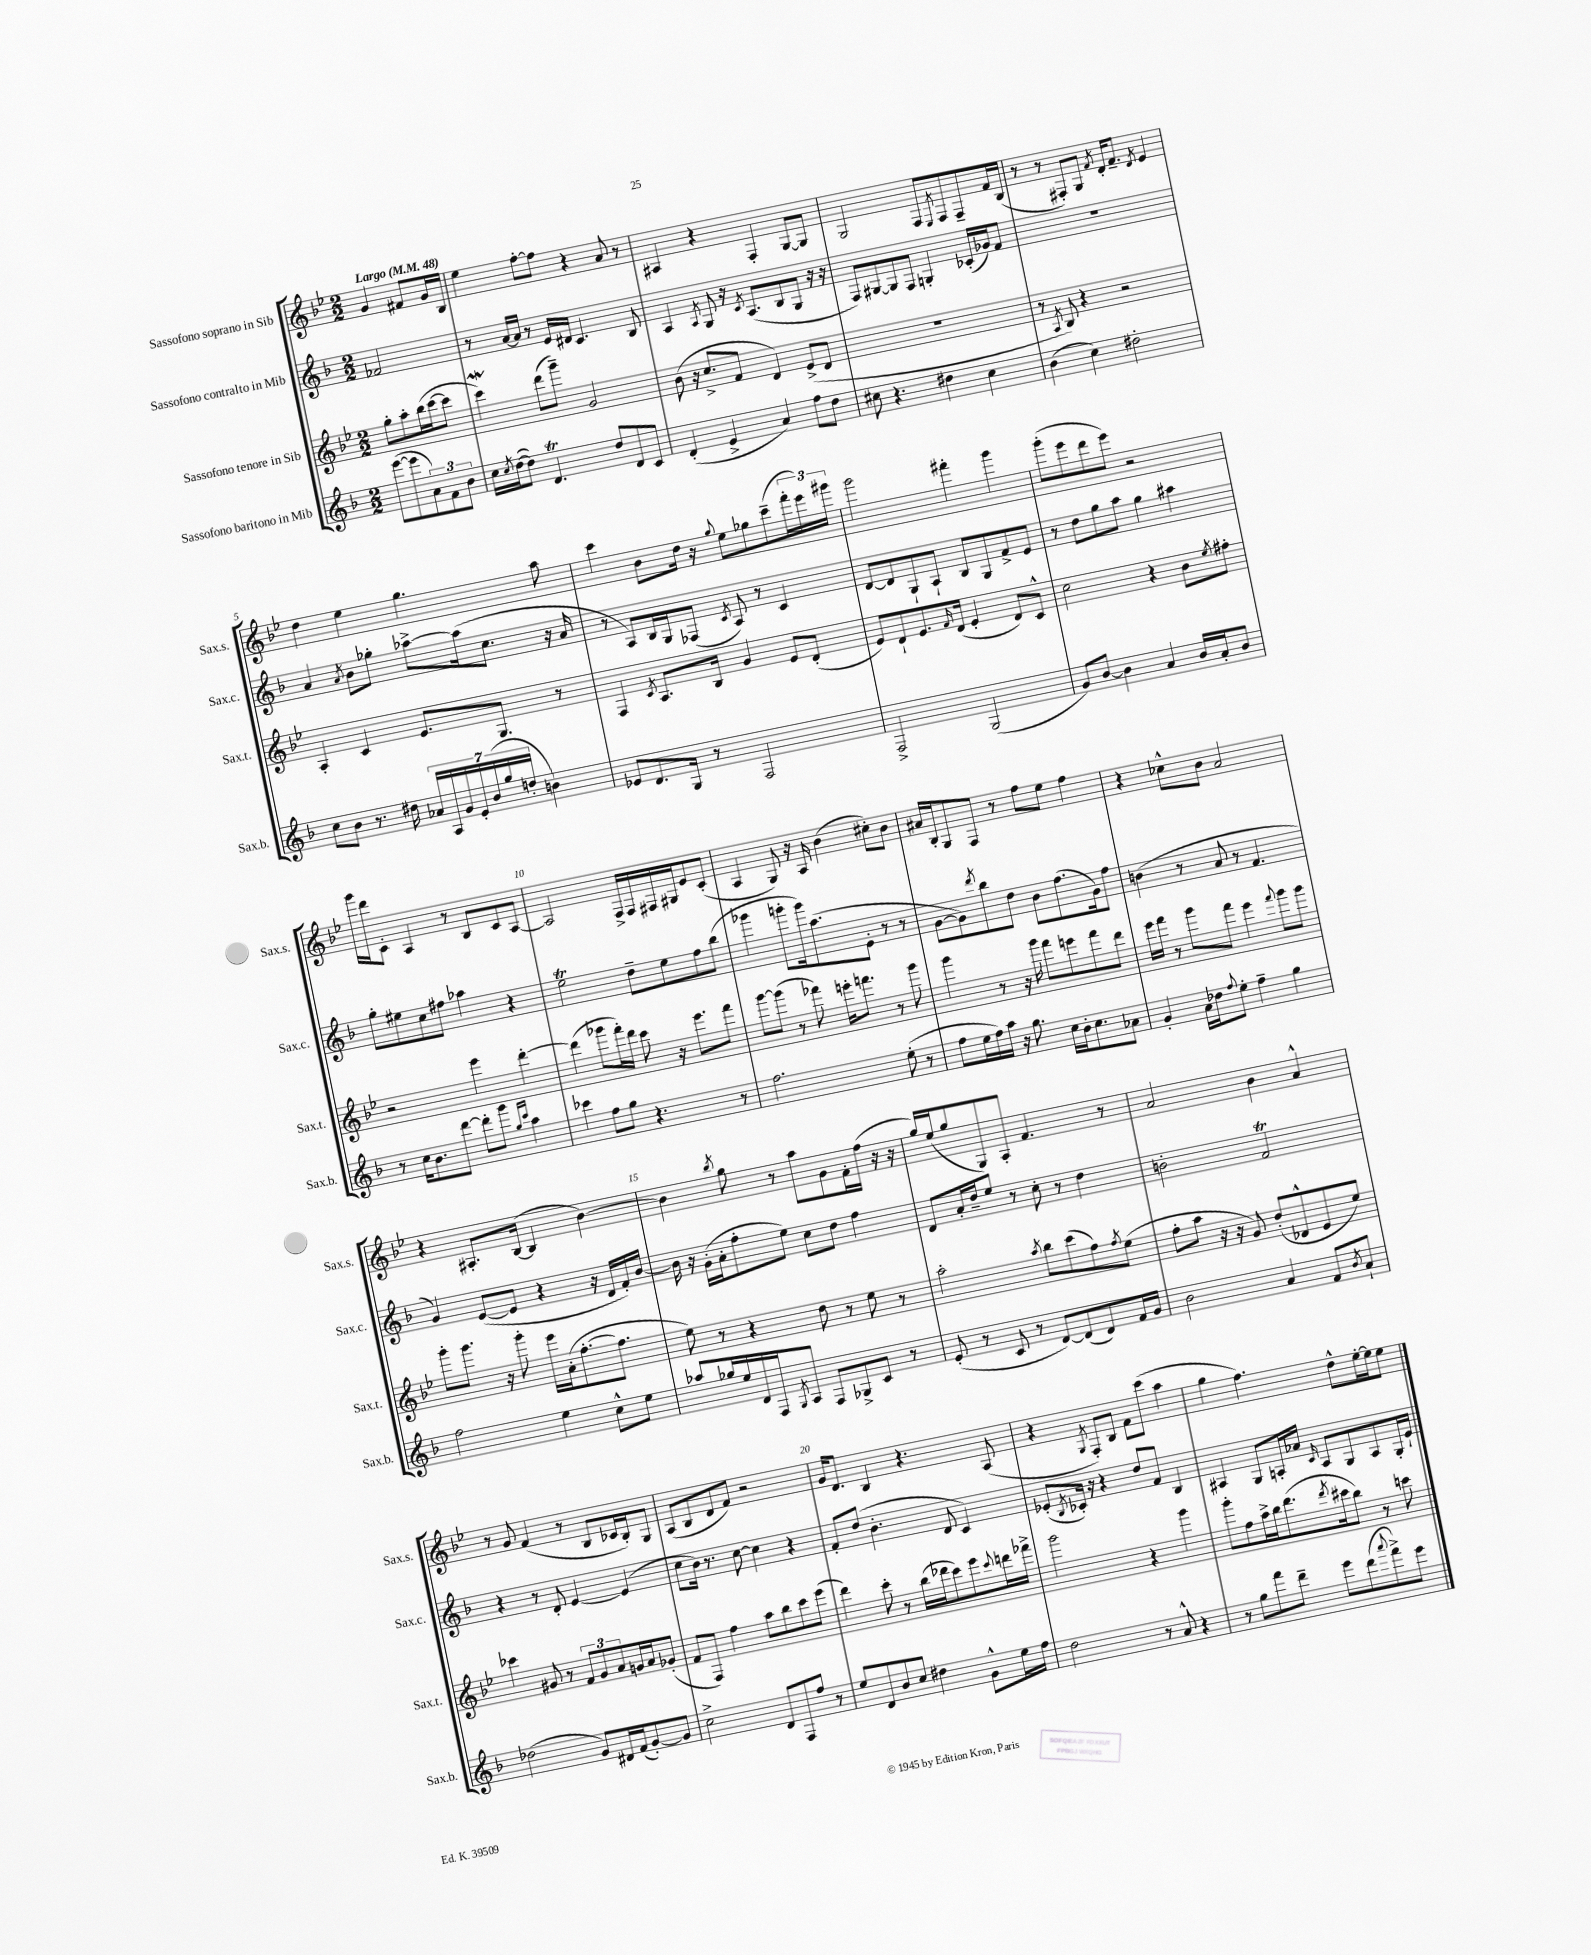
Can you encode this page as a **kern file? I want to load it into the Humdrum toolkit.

**kern	**kern	**kern	**kern
*part4	*part3	*part2	*part1
*staff4	*staff3	*staff2	*staff1
*I"Sassofono baritono in Mib	*I"Sassofono tenore in Sib	*I"Sassofono contralto in Mib	*I"Sassofono soprano in Sib
*I'Sax.b.	*I'Sax.t.	*I'Sax.c.	*I'Sax.s.
*clefG2	*clefG2	*clefG2	*clefG2
*k[b-]	*k[b-e-]	*k[b-]	*k[b-e-]
*M2/2	*M2/2	*M2/2	*M2/2
*MM48	*MM48	*MM48	*MM48
=	=	=	=
!	!	!	!LO:TX:a:B:t=Largo
([8eee\L	8gg'\L	2f-X/	4g/
8eee\]	8aa'\	.	.
12a\)	(16bb-\L	.	8f#X/L
.	[16ccc\J	.	.
12f\	.	.	.
.	8ccc\J]	.	16g/L
12b-\J	.	.	.
.	.	.	16B-/JJ
=1	=1	=1	=1
16cc\LL	4cccW\)	8r	4ee-\
8qcc/	.	.	.
([16dd\J	.	.	.
8dd\J])	.	[16a/LL	.
.	.	16a/JJ]	.
4.dT/	(8ddd\L	8r	[8ff'\L
.	8ggg~\J)	16e/LL	8ff\J]
.	.	16d#X/JJ	.
.	2g/	4.c/	4r
8dd/L	.	.	.
8d/	.	.	8a/
8c/J	.	8B-/	8r
=2	=2	=2	=2
(4d'/	(8b-\	4A/	4A#X/
.	16r	.	.
.	8.cc^/L	.	.
.	.	8qA/	.
4e^/	.	8G/	4r
.	8f/J	16r	.
.	.	8qc/	.
.	.	(8.A/L	.
4a/)	4d/)	.	4F'/
.	.	8B-/	.
8ff\L	(8e-^/L	8G/J	[8G/L
8dd\J	8d/J	16r	8G/J]
.	.	16r	.
=3	=3	=3	=3
8cc#X\	1r	8F/L)	2G/
4.r	.	[8G#X/	.
.	.	8G#/]	.
.	.	8F/J	.
4dd#X\	.	4Gn'/	8F/L
.	.	.	8qE-/
.	.	.	8F/
4cc#\	.	(16c-X'/LL	8F~/
.	.	16g-X/J)	.
.	.	8f/J	16f/L
.	.	.	(16B-/JJ
=4	=4	=4	=4
(4b-\	8r	1r	8r
.	8qA/	.	.
.	8B-/)	.	8r
4cc\)	4r	.	8F#X'/L)
.	.	.	8G/J
.	.	.	8qf/
2dd#X'\	2r	.	16d'/KL
.	.	.	8.f~/J
.	.	.	8qd/
.	.	.	4e-/
!!LO:LB:g=z
=5	=5	=5	=5
8cc\L	4A'/	4a/	4dd\
8b-\J	.	.	.
.	.	8qa/	.
8.r	4c/	8b-\L	4ee-\
.	.	8gg-X'\J	.
16dd#X\	.	.	.
28a-X/LL	8.e-/L	[8aa-X^\L	4.gg\
28A/	.	.	.
28g/	.	.	.
28e'/	.	.	.
.	.	(16aa-\k]	.
(28b-/	.	.	.
28gg/	.	.	.
.	8.G/J	8.cc\J	.
28ddn'/JJ	.	.	.
4bn\)	.	.	.
.	8r	16r	8aa\
.	.	16a/	.
=6	=6	=6	=6
8e-X/L	4F/	8r	4ccc\
8.d/	.	8A/L)	.
.	8qc/	.	.
.	8.A/L	16B-/L	8b-\L
16G/Jk	.	16G/J	.
8r	.	(8F-X/J	16dd\Jk
.	16B-/Jk	.	16r
.	.	8qc/	8qqgg/
2F/	4g/	8A/)	8ee-\L
.	.	8r	8gg-X\
.	8e-/L	4c/	(8ccc~\
.	(8d'/J	.	24fff'\L
.	.	.	24eee-\)
.	.	.	24ggg#X\JJ
=7	=7	=7	=7
2F^/	8e-/L)	[8d/L	2ggg\
.	8d`/	8d/]	.
.	8.e-/	8G`/	.
.	.	8A`/J	.
.	16qqf/	.	.
.	(16d/Jk	.	.
(2G/	4e-'/	8B-/L	4fff#X'\
.	.	8G/	.
.	8d/L)	8f^/	4ggg\
.	8c^^/J	8e/J	.
=8	=8	=8	=8
8g/L)	2cc\	8r	(8ggg'\L
[8b-/J	.	8dd\L	8eee-\
4b-\]	.	8gg\	8ddd\
.	.	8aa\J	8eee-\J)
4a/	4r	4gg\	2r
16b-/LL	8b-\L	4aa#X\	.
16a'/J	.	.	.
.	8qee-/	.	.
8b-/J	8ff#X'\J	.	.
!!LO:LB:g=z
=9	=9	=9	=9
8r	2r	8gg'\L	16ggg\LL
.	.	.	16ddd\J
16cc\KL	.	8ee#X\	8c'\J
8.b-\	.	.	.
.	.	8cc\	4A/
[8ddd\J	.	8ff#X\J	.
8ddd'\L]	4eee-\	4aa-X\	8r
8ggg\J	.	.	8B-/L
16qqgg/LL	.	.	.
16qqccc/JJ	.	.	.
4aa\	[4ddd'\	4r	8c/
.	.	.	[8A/J
=10	=10	=10	=10
4ccc-X\	(4ddd\]	2eet\	2A/]
8ff\L	8ggg-X\L	.	.
8gg\J	16fff'\L)	.	.
.	16ddd\JJ	.	.
4.r	8ccc\	8dd~\L	16F^/LL
.	.	.	16F/
.	16r	8ee\	16F#X/
.	8.eee-\L	.	16G#X/J
.	.	8ff\	8e-/
8r	8fff\J	(8bb-\J	(8c'/J
=11	=11	=11	=11
2.ff\	[8ggg\L	4ggg-X\	4A/
.	(8ggg\J]	.	.
.	8r	8gggn'\L	8G/)
.	8fff-X\)	16ggg\k)	16r
.	.	(8.aa\	16A/
.	16eeen'\KL	.	(4b-\
.	8.fffn\J	.	.
.	.	8e'\J	.
(8ee'\	8r	8r	8cc#X'\L)
8r	8ggg\	8r	8b-\J
=12	=12	=12	=12
8ff\L	4ggg\	[8g\L	16a#X/LL
.	.	.	16B-'/J
16ee\L	.	8g\])	8G/
16ff\)	.	.	.
.	.	8qddd/	.
16aa\JJ	8r	8bb-\	8F/J
16r	.	.	.
8.gg\	16r	8dd\J	8r
.	16ggg\	.	.
.	8fff\L	8b-\L	8ff\L
16cc\LL	.	.	.
16b-'\J	8eeen\	(8.ff\	8ee-\J
8.cc\	.	.	.
.	8fff\	.	4ff\
.	.	16g\k)	.
8a-X\J	8ddd\J	8ff\J	.
=13	=13	=13	=13
4g'/	16eee-\LL	(4bn\	4r
.	16fff\JJ	.	.
.	8r	.	.
16a\LL	8ggg\L	8r	8cc-X^^\L
16dd-X\J	.	.	.
8qqff/	.	.	.
8ee'\J	8fff\J	8a/	8b-\J
4ff~\	4eee-\	8r	2a/
.	.	4.f/	.
.	8qqfff/	.	.
4gg\	8ggg\L	.	.
.	8ggg\J	.	.
!!LO:LB:g=z
=14	=14	=14	=14
2ff\	8ggg'\L	4g/)	4r
.	8.ggg\J	.	.
.	.	([8e/L	8.A#X'/L
.	16r	.	.
.	8ggg'\	8e/J]	.
.	.	.	([16B-/Jk
4ee\	16eee-\LL	4r	4B-/]
.	(16a'\J	.	.
.	[8.ff'\	.	.
8cc^^\L	.	16r	[4b-\)
.	8.ff\J]	16d/LL	.
8ee\J	.	16f'/)	.
.	.	[16b-/JJ	.
=15	=15	=15	=15
8aa-X/L	8ee-\)	16b-\]	4b-\]
.	.	16r	.
16gg-X/L	8r	(16g'\LL	.
16ee/	.	16a'\J	.
.	.	.	8qbb-/
16d/	4r	8ff'\	8gg\
16F/J	.	.	.
8qG/	.	.	.
8A/J	.	8ee\J)	8r
8F/L	8dd\	8cc\L	8aa\L
8G-X^/	8r	8dd\J	8g\
8c/J	8ee-\	4ff\	16f'\L
.	.	.	(16ff\JJ
8r	8r	.	16r
.	.	.	16r
=16	=16	=16	=16
(8e'/	2aa'\	8d/L	16gg/LL)
.	.	.	(16ee-/J
8r	.	16a'/L	8gg/
.	.	16dd~/J	.
8c/	.	8ee/J	8G/)
8r	.	8r	8A'/J
.	8qaa/	.	.
[8d/L)	8bb-\L	8cc'\	4.f/
(8d/]	(8ccc\	8r	.
8d/)	8ff\)	4dd\	.
.	8qff/	.	.
16f/L	(8ee-\J	.	8r
16g/JJ	.	.	.
=17	=17	=17	=17
2b-\	8ff'\L	2bn'\	2a/
.	8aa\J	.	.
.	16r	.	.
.	16r	.	.
.	8g/)	.	.
4a/	(8dd'/L	2fT/	4b-\
.	8d-X^^/	.	.
8f/L	8e-/	.	4a^^/
8qb-/	.	.	.
8a`/J	8ee-/J)	.	.
!!LO:LB:g=z
=18	=18	=18	=18
(2dd-X\	4ccc-X\	4r	8r
.	.	.	8g/
.	8g#X/	8r	(4f/
.	8r	8d'/	.
8g/L)	12f/L	[4e/	8r
.	12g#/	.	.
16d#X/L	.	.	8B-/L
.	12a/	.	.
(16f/J	.	.	.
[8g'/)	16gn/L	(4e/]	16c-X/L
.	16a/J	.	16B-'/J)
8g/J]	(8g-X'/J	.	8G/J
=19	=19	=19	=19
2cc^\	8f/L	8cc\L	(8A/L
.	8F/J)	16b-\Jk)	8B-/
.	.	8.r	.
.	4ff\	.	8d/
.	.	[8cc\	8f/J)
8d/L	8aa\L	4cc\]	2r
8F/	8bb-\	.	.
8ff/J	8ccc\	4r	.
8r	(8eee-\J	.	.
=20	=20	=20	=20
8ee/L	4ddd\)	8f'/L	16g/KL
.	.	.	8.d/J
8d/	.	(8dd/J	.
8b-/	8ccc'\	4.b-'\	4B-/
8cc/J	8r	.	.
4dd#X\	(16bb-\LL	.	4.r
.	16ddd-X\J	.	.
.	8ccc\)	8d/	.
8g^^\L	8eee-\	4c/)	.
.	8qqccc/	.	.
16ee\L	16dddn\L	.	(8A/
16ff\JJ	16fff-X^\JJ	.	.
=21	=21	=21	=21
2dd\	2ggg\	(8e-X'/L	4r
.	.	8qB-/	.
.	.	16c-X'/Jk)	.
.	.	16r	.
.	.	.	8qG/
.	.	4r	8F'/L)
.	.	.	8B-/J
8r	4r	8dd/L	8f\L
8a^^/	.	8f/J	(8ccc\J
4r	4ggg\	4B-/	4aa\
=22	=22	=22	=22
8r	8ggg'\L	4A#X/	4gg\
8gg\L	8ff\	.	.
8fff\	16aa^\L	8G/L	4.ff\)
.	16bb-\J	.	.
8ddd~\J	(8.ddd\	16An'/L	.
.	.	16a-X/JJ	.
.	.	16qqc/	.
8eee\L	.	8A/L	.
.	8qddd/	.	.
.	16ccc#X\k	.	.
(8ddd\	8bb-\J)	8G/	8dd^^\L
8qqaaa/	.	.	.
8fff^\)	8r	8A/	[16ee-'\L
.	.	.	16ee-\J]
8eee\J	8cccn\	16G'/L	8ee-\J
.	.	16e`/JJ	.
==	==	==	==
*-	*-	*-	*-
